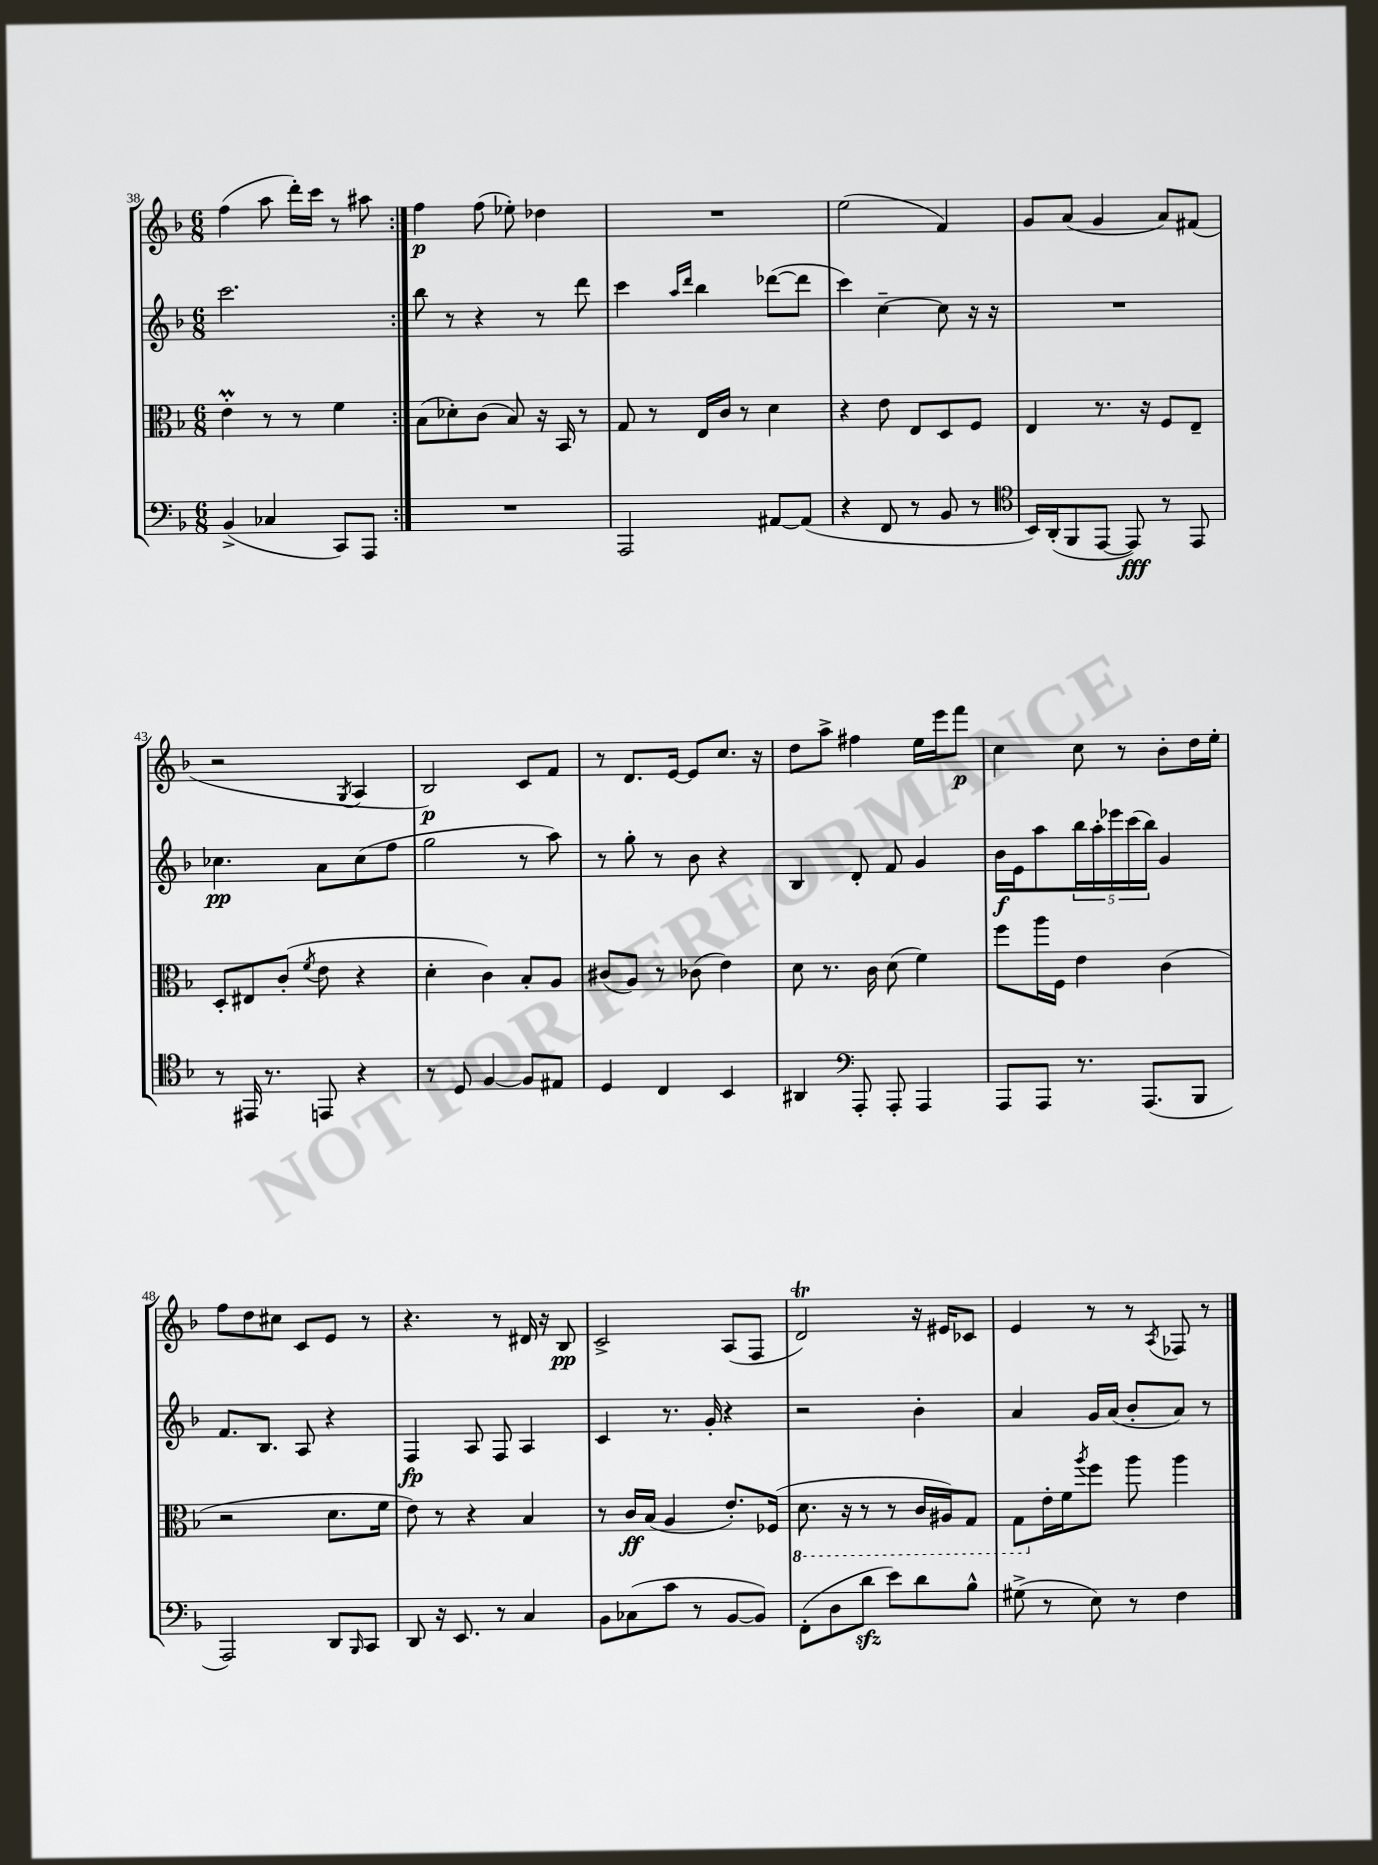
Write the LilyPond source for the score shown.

<<
\new StaffGroup <<
\new Staff = "s0" {
    \clef treble \key f \major \numericTimeSignature \time 6/8
    \repeat volta 2 { f''4( a''8 d'''16-.) c'''16 r8 ais''8 | }
    f''4\p f''8( ees''8-.) des''4 |
    R2. |
    e''2( f'4) |
    g'8 a'8( g'4 a'8) fis'8( |
    r2 \acciaccatura { g8 } a4 |
    bes2\p) c'8 f'8 |
    r8 d'8. e'16~ e'8 c''8. r16 |
    d''8 a''8-> fis''4 e''16 e'''16 f'''8\p |
    c''4 c''8 r8 bes'8-. d''16 e''16-. |
    f''8 d''8 cis''8 c'8 e'8 r8 |
    r4. r8 dis'16 r16 bes8\pp |
    c'2-> a8( f8 |
    d'2\trill) r16 eis'16 ces'8 |
    e'4 r8 r8 \acciaccatura { a8 } fes8 r8 \bar "|." |
}
\new Staff = "s1" {
    \clef treble \key f \major \numericTimeSignature \time 6/8
    \repeat volta 2 { c'''2. | }
    bes''8 r8 r4 r8 d'''8 |
    c'''4 \grace { a''16 d'''16 } bes''4 des'''8~( des'''8 |
    c'''4) c''4~-- c''8 r16 r16 |
    R2. |
    ces''4.\pp a'8 ces''8( f''8 |
    g''2 r8 a''8) |
    r8 g''8-. r8 bes'8 r4 |
    bes4 d'8-. f'8 g'4 |
    bes'16\f e'16 a''8 \tuplet 5/4 { bes''16 a''16-. ees'''16 c'''16( bes''16) } g'4 |
    f'8. bes8. a8 r4 |
    f4\fp a8 f8 a4 |
    c'4 r8. g'16-. r4 |
    r2 bes'4-. |
    a'4 g'16 a'16( bes'8-. a'8) r8 \bar "|." |
}
\new Staff = "s2" {
    \clef alto \key f \major \numericTimeSignature \time 6/8
    \repeat volta 2 { e'4-.\prall r8 r8 f'4 | }
    bes8( des'8-.) c'8( bes8) r16 bes,16 r8 |
    g8 r8 e16 c'16 r8 d'4 |
    r4 e'8 e8 d8 f8 |
    e4 r8. r16 f8 e8-- |
    d8-. eis8 c'8-.( \acciaccatura { f'8 } e'8 r4 |
    d'4-. c'4) bes8-. a8 |
    cis'8( a8) r8 ces'8( e'4) |
    d'8 r8. c'16 d'8( f'4) |
    f''8 a''16 f16 e'4 c'4( |
    r2 d'8. f'16 |
    e'8) r8 r4 bes4 |
    r8 c'16\ff bes16( a4 e'8.-.) fes16( |
    \ottava #-1 d8. r16 r8 r8 c16 ais,16) g,8 |
    g,8 \ottava #0 e'16-. f'16 \acciaccatura { a''8 } f''8 a''8 a''4 \bar "|." |
}
\new Staff = "s3" {
    \clef bass \key f \major \numericTimeSignature \time 6/8
    \repeat volta 2 { bes,4->( ces4 c,8) a,,8 | }
    R2. |
    a,,2 ais,8~ ais,8( |
    r4 f,8 r8 bes,8 r8 |
    \clef tenor bes,16) a,16-.( f,8 e,8~ e,8\fff) r8 e,8 |
    r8 eis,16 r8. e,8 r4 |
    r8 d8 f4~ f8 eis8 |
    d4 c4 bes,4 |
    ais,4 \clef bass a,,8-. a,,8-. a,,4 |
    a,,8 a,,8 r8. a,,8.( bes,,8 |
    a,,2) d,8 \grace { bes,,16 } c,8 |
    d,8 r16 e,8. r8 c4 |
    bes,8 ces8( c'8 r8 bes,8~ bes,8) |
    f,8-.( d8 d'8\sfz e'8) d'8 bes8-^ |
    gis8->( r8 e8) r8 f4 \bar "|." |
}
>>
>>
\layout { \context { \Score currentBarNumber = #38 } }
